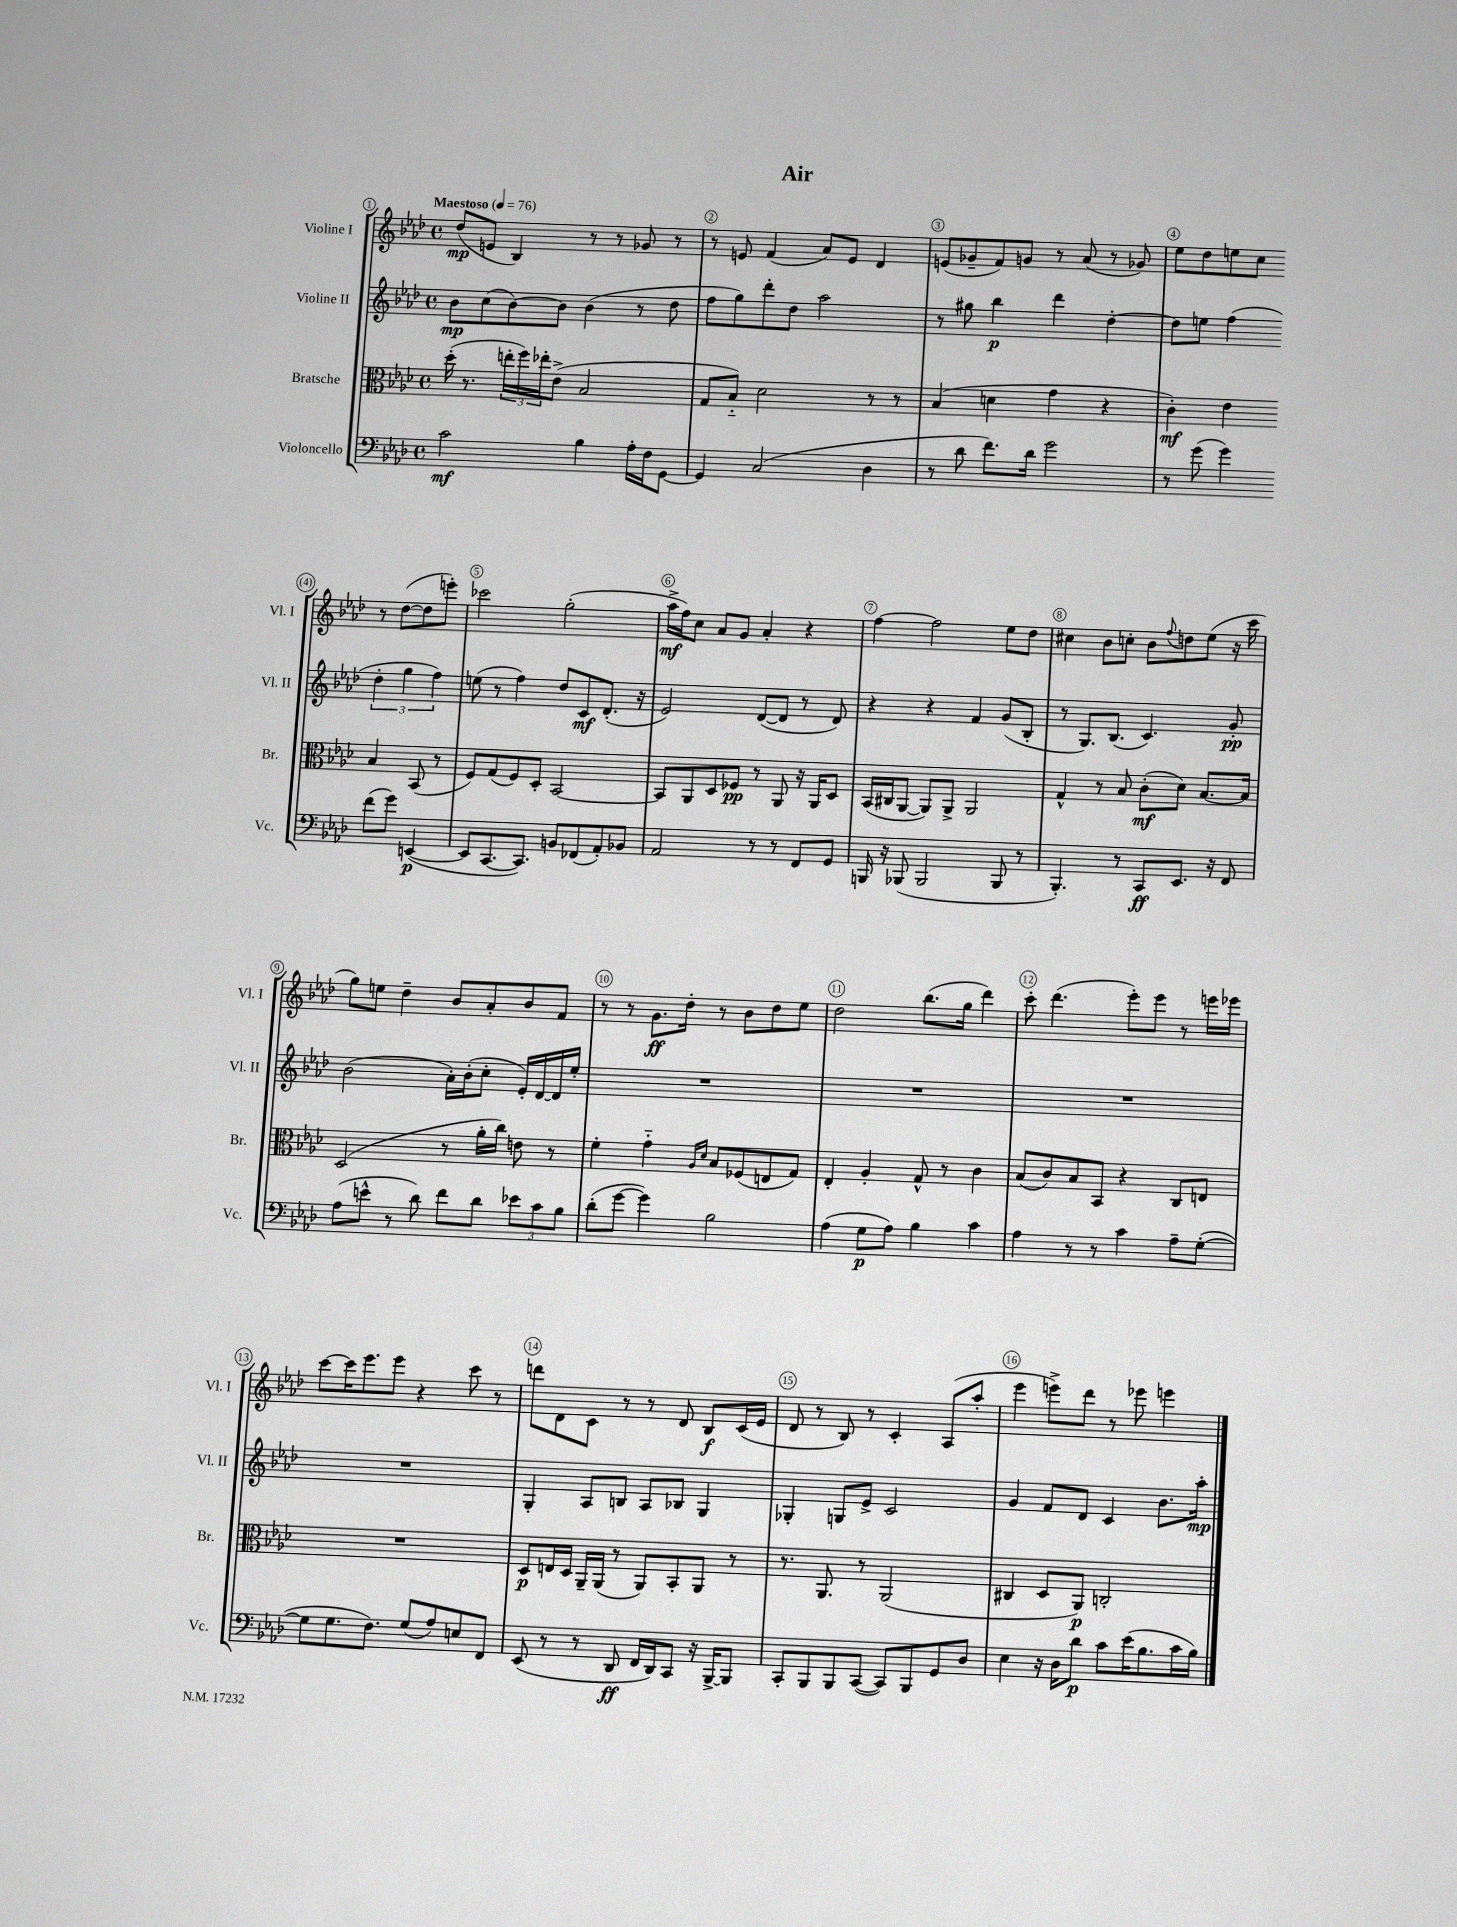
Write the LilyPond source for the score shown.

\header { title = "Air" }
<<
\new StaffGroup <<
\new Staff = "s0" \with { instrumentName = "Violine I" shortInstrumentName = "Vl. I" } {
    \clef treble \key aes \major \defaultTimeSignature \time 4/4 \tempo "Maestoso" 4 = 76
    des''8\mp( e'8 bes4) r8 r8 ges'8 r8 |
    r8 e'8 f'4( aes'8) e'8 des'4 |
    e'8( ges'8-- f'8) g'8 r8 aes'8( r8 ges'8) |
    ees''8 des''8 e''8 c''8 r8 des''8~( des''8 e'''8-.) |
    ces'''2 g''2-.( |
    aes''16->\mf f''16) c''8 aes'8 g'8 aes'4-. r4 |
    f''4~ f''2 ees''8 des''8 |
    cis''4 bes'8 c''8-. bes'8 \appoggiatura { f''8 } d''8 ees''8( r16 c'''16 |
    g''8) e''8 des''4-- bes'8 aes'8-. bes'8 f'8 |
    r8 r8 g'8.\ff des''16-. r8 bes'8 des''8 ees''8 |
    des''2 bes''8.( g''16 des'''4) |
    c'''8-. des'''4.( ees'''8-.) ees'''8 r8 e'''16 ees'''16 |
    c'''8~ c'''16 ees'''8. ees'''8 r4 c'''8 r8 |
    d'''8 des'8 c'8 r8 r8 des'8 bes8\f c'16( ees'16 |
    des'8 r8 bes8) r8 c'4-. aes8( aes''8-. |
    ees'''4 e'''8->) des'''8 r8 ees'''8 e'''4 \bar "|." |
}
\new Staff = "s1" \with { instrumentName = "Violine II" shortInstrumentName = "Vl. II" } {
    \clef treble \key aes \major \defaultTimeSignature \time 4/4
    bes'8\mp c''8( bes'8~) bes'8 bes'4( r8 des''8 |
    f''8 g''8) des'''8-. des''8 aes''2 |
    r8 gis''8 bes''4\p des'''4 des''4~-. |
    des''8 e''8 f''4( \tuplet 3/2 { des''4-. g''4 f''4) } |
    e''8( r8 f''4) des''8 c'8\mf des'8.-.( r16 |
    ees'2) des'8~( des'8 r8 des'8) |
    r4 r4 f'4 g'8( bes8-. |
    r8 g8.) bes8.( c'4.) g'8-.\pp |
    bes'2( aes'16-.) bes'16-.( c''8-. ees'16-.) des'16~ des'16 ees''16-. |
    R1 |
    R1 |
    R1 |
    R1 |
    g4-. aes8 b8 aes8 bes8 g4 |
    ges4-. g8 ees'8-> c'2 |
    g'4 f'8 des'8 c'4 bes'8. aes''16-.\mp \bar "|." |
}
\new Staff = "s2" \with { instrumentName = "Bratsche" shortInstrumentName = "Br." } {
    \clef alto \key aes \major \defaultTimeSignature \time 4/4
    des''16-.( r8. \tuplet 3/2 { e''16-. f''16) ees''16-. } ees'8->( bes2 |
    g8 bes8-_) des'2 r8 r8 |
    bes4( d'4 g'4 r4 |
    c'4-.\mf) ees'4 bes4 bes,8( r8 |
    f8) g8( f8) des8-. bes,2~ |
    bes,8 aes,8 des8 fes8\pp r8 aes,8 r16 aes,16 des8 |
    bes,16( cis16 aes,8~ aes,8) aes,8-> aes,2 |
    g4-^ r8 bes8 c'8-.\mf( des'8) bes8.~ bes16 |
    des2( r8 aes'16-. c''16) e'8 r8 |
    f'4-. g'4-_ \grace { aes16 des'16 } bes8 fes8( e8 g8) |
    ees4-. aes4-. g8-^ r8 c'4 |
    bes8( c'8) bes8 bes,8 r4 c8 e8 |
    R1 |
    des8\p e16 des16 aes,16-- aes,16( r8 aes,8) bes,8-. aes,8 r8 |
    r8. aes,8. r8 aes,2( |
    cis4 des8 aes,8\p) c2-. \bar "|." |
}
\new Staff = "s3" \with { instrumentName = "Violoncello" shortInstrumentName = "Vc." } {
    \clef bass \key aes \major \defaultTimeSignature \time 4/4
    c'2\mf bes4 aes16-. f16 g,8~ |
    g,4 c2( des4 |
    r8 des'8 f'8.) des'16 g'2 |
    r8 g'8( g'4) f'8( g'8) e,4~\p( |
    e,8 c,8.~ c,8.) b,8 fes,8( aes,8-.) bes,8 |
    aes,2 r8 r8 f,8 g,8 |
    b,,16 r16 bes,,8( bes,,2 bes,,8 r8 |
    bes,,4.-.) r8 c,8\ff ees,8. r16 f,8 |
    aes8( e'8-^ r8 des'8) f'8 des'8 \tuplet 3/2 { ees'8 c'8 bes8 } |
    des'8-.( g'8~ g'4) bes2 |
    aes4( g8\p aes8) bes4 c'4 |
    aes4 r8 r8 c'4 aes8-- g8~-.( |
    g8 g8. f8.) g8( aes8) e8 f,8 |
    ees,8( r8 r8 des,8\ff f,16 des,16) c,8 r16 bes,,16~-> bes,,8 |
    c,8-. bes,,8 bes,,8 c,8~( c,8) bes,,8 g,8 des8 |
    ees4 r16 des16 des'8\p c'8 ees'16( bes8. c'16 bes16) \bar "|." |
}
>>
>>
\layout { \context { \Score \override BarNumber.break-visibility = ##(#f #t #t) barNumberVisibility = #all-bar-numbers-visible \override BarNumber.stencil = #(make-stencil-circler 0.1 0.3 ly:text-interface::print) } }
